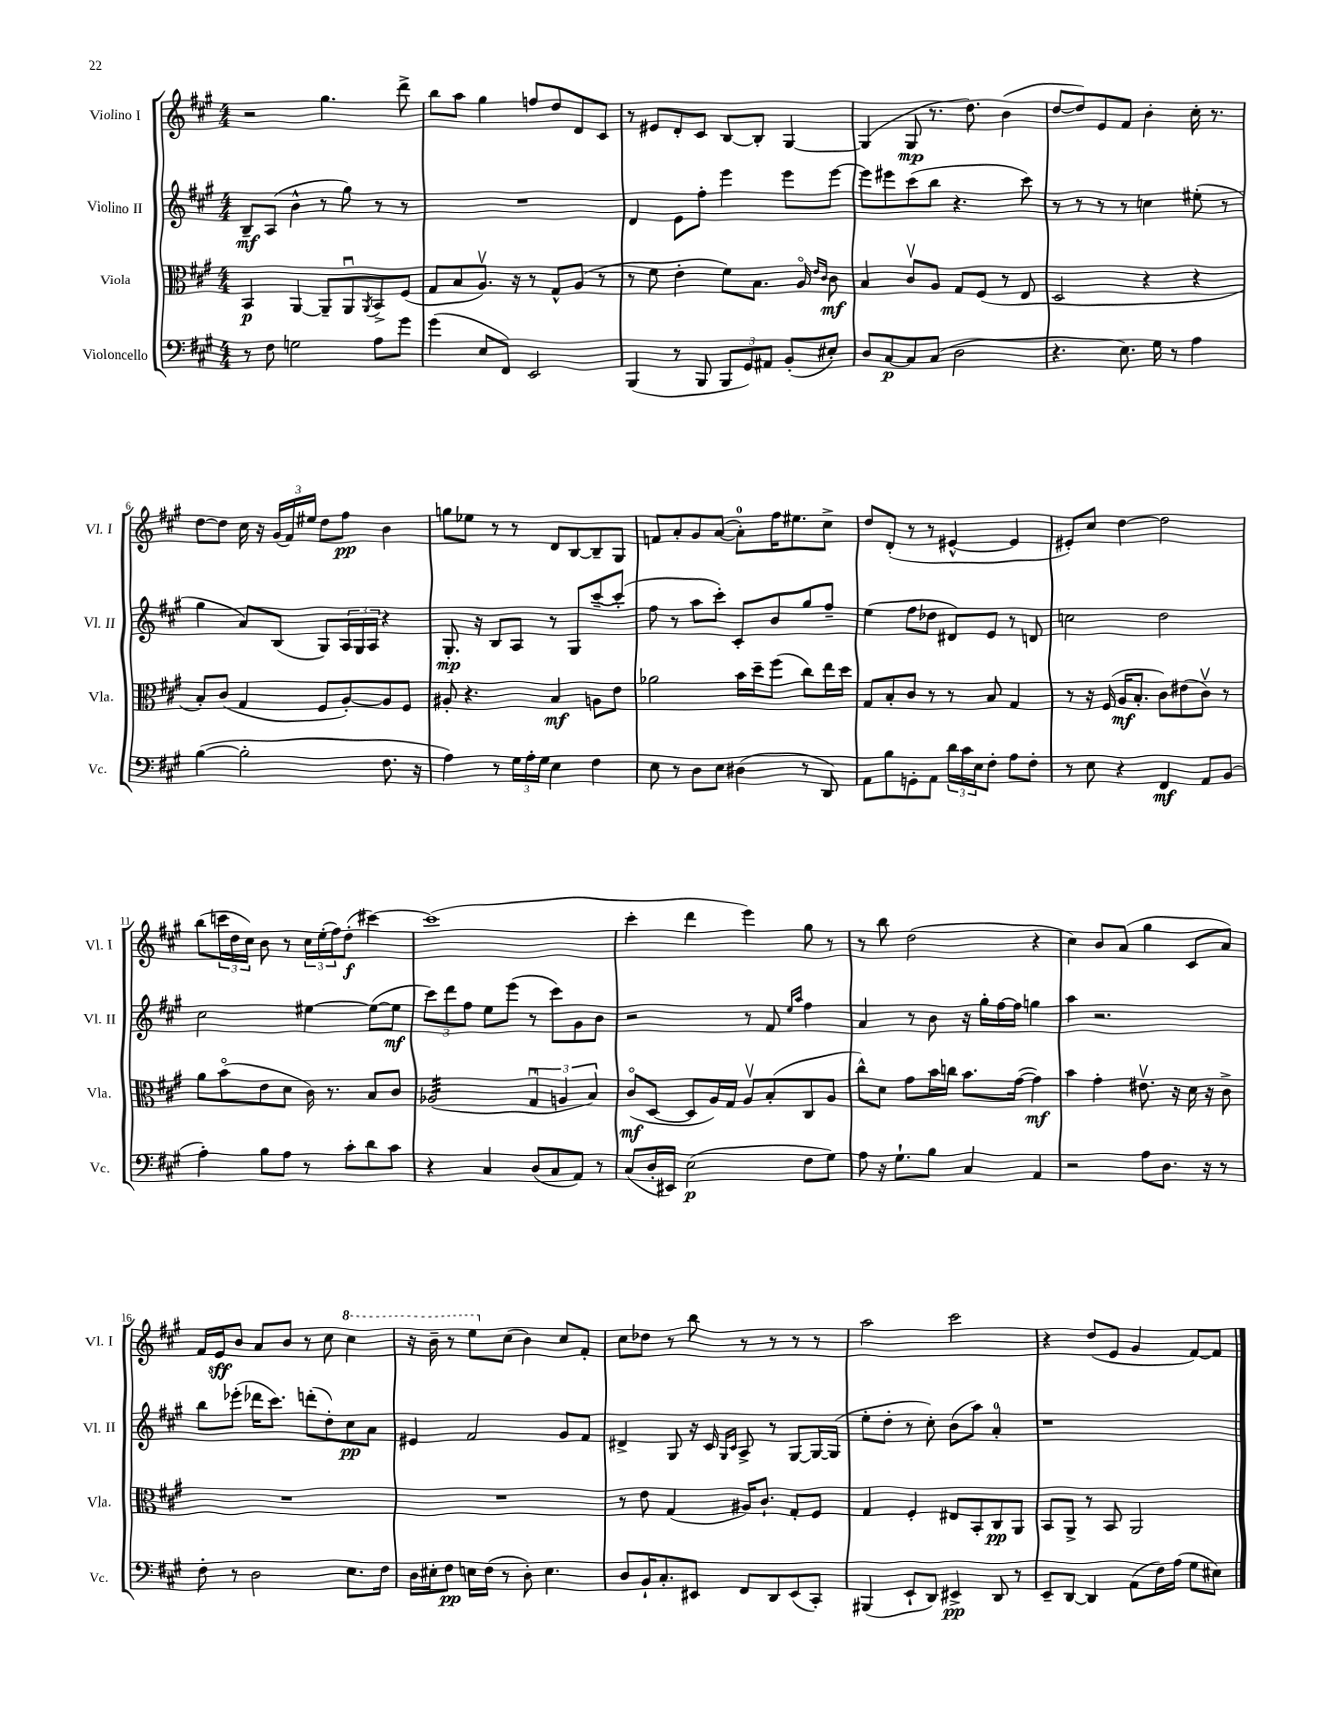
<<
\new StaffGroup <<
\new Staff = "s0" \with { instrumentName = "Violino I" shortInstrumentName = "Vl. I" } {
    \clef treble \key a \major \numericTimeSignature \time 4/4
    r2 gis''4. d'''8-> |
    b''8 a''8 gis''4 f''8 d''8 d'8 cis'8 |
    r8 eis'8 d'8-. cis'8 b8~ b8-. gis4~ |
    gis4( gis8\mp r8. d''8.) b'4( |
    d''8~ d''8) e'8 fis'8 b'4-. cis''16-. r8. |
    d''8~ d''8 cis''16 r16 \tuplet 3/2 { gis'16( fis'16) eis''16 } d''8 fis''8\pp b'4 |
    g''8 ees''8 r8 r8 d'8 b8~ b8-- gis8 |
    f'8 a'8-. gis'8 a'8~( a'8-0-.) fis''16 eis''8. cis''8-> |
    d''8 d'8-.( r8 r8 eis'4~-^ eis'4 |
    eis'8-.) cis''8 d''4~ d''2 |
    b''8( \tuplet 3/2 { c'''16 d''16 cis''16) } b'8 r8 \tuplet 3/2 { cis''16 e''16-.( fis''16) } d''8-.\f( cis'''4~) |
    cis'''1( |
    cis'''4-. d'''4 e'''4) gis''8 r8 |
    r8 b''8 d''2( r4 |
    cis''4) b'8 a'8( gis''4 cis'8 a'8) |
    fis'16 e'16\sff b'8 a'8 b'8 r8 cis''8 \ottava #1 cis'''4 |
    r16 b''16-- r8 e'''8 \ottava #0 cis''8( b'4) cis''8 fis'8-. |
    cis''8 des''8 r8 b''8 r8 r8 r8 r8 |
    a''2 cis'''2 |
    r4 d''8( e'8 gis'4 fis'8~) fis'8 \bar "|." |
}
\new Staff = "s1" \with { instrumentName = "Violino II" shortInstrumentName = "Vl. II" } {
    \clef treble \key a \major \numericTimeSignature \time 4/4
    b8--\mf a8( b'4-^ r8 gis''8) r8 r8 |
    R1 |
    d'4 e'8 fis''8-. e'''4 e'''8 e'''8~ |
    e'''8 eis'''8 cis'''8( b''8 r4. cis'''8) |
    r8 r8 r8 r8 c''4 eis''8-.( r8 |
    gis''4 a'8) b8( gis8) \tuplet 3/2 { a16 gis16 a16 } r4 |
    gis8.-.\mp r16 b8 a8 r8 gis8 cis'''8~-- cis'''8-.( |
    fis''8 r8 a''8 cis'''8-.) cis'8-. b'8 gis''8 fis''8-- |
    e''4( fis''8 des''8 dis'8) e'8 r8 d'8 |
    c''2 d''2 |
    cis''2 eis''4~ eis''8~( eis''8\mf |
    \tuplet 3/2 { cis'''8) d'''8 fis''8 } e''8 e'''8( r8 cis'''8) gis'8 b'8 |
    r2 r8 fis'8 \grace { e''16 a''16 } fis''4 |
    a'4 r8 b'8 r16 gis''16-. fis''16~ fis''16 g''4 |
    a''4 r2. |
    b''8 ees'''8-.( des'''16 cis'''8.) d'''8-.( d''8-.) cis''8\pp a'8 |
    eis'4 fis'2 gis'8 fis'8 |
    dis'4-> gis8 r16 cis'16 \grace { gis16 cis'16 } a8-> r8 gis8~ gis16~ gis16( |
    e''8-. d''8-. r8 cis''8-.) b'8( a''8) a'4-0-. |
    r1 \bar "|." |
}
\new Staff = "s2" \with { instrumentName = "Viola" shortInstrumentName = "Vla." } {
    \clef alto \key a \major \numericTimeSignature \time 4/4
    b,4\p a,4~ a,8-- a,8\downbow \acciaccatura { a,8 } b,8-> fis8( |
    gis8 b8 a8.\upbow) r16 r8 gis8-^ a8( r8 |
    r8 fis'8 e'4-. fis'8) b8. a16\flageolet \grace { e'16 cis'16 } cis'8\mf |
    b4 cis'8\upbow a8 gis8 fis8( r8 e8 |
    d2 r4 r4 |
    b8-.) cis'8( gis4 fis8 a8~-.) a8 fis8 |
    ais8-. r4. b4\mf a8 e'8 |
    aes'2 b'16 d''16-- fis''8( cis''8) e''16 d''16 |
    gis8 b8-. cis'8 r8 r8 b8 gis4 |
    r8 r16 fis16( a16\mf b8.-. cis'8) eis'8( cis'8\upbow) r8 |
    a'8 b'8\flageolet( e'8 d'8 cis'16) r8. b8 cis'8 |
    aes2:32( \tuplet 3/2 { gis4\downbow a4 b4) } |
    cis'8\flageolet\mf( d8~ d8 a16) gis16 a8\upbow b8-.( cis8 a8 |
    cis''8-^) d'8 gis'8 b'16 c''16 b'8. gis'16~( gis'4\mf) |
    b'4 gis'4-. eis'8.\upbow r16 d'16 r16 cis'8-> |
    R1 |
    R1 |
    r8 e'8 gis4( ais16) cis'8.-! gis8-. fis8 |
    gis4 fis4-. eis8 b,8-. cis8\pp a,8 |
    b,8 a,8-> r8 b,8 a,2 \bar "|." |
}
\new Staff = "s3" \with { instrumentName = "Violoncello" shortInstrumentName = "Vc." } {
    \clef bass \key a \major \numericTimeSignature \time 4/4
    r8 fis8 g2 a8 gis'8 |
    gis'4( e8 fis,8) e,2 |
    b,,4( r8 b,,8 \tuplet 3/2 { b,,8 gis,8) ais,8 } b,8-.( eis8-.) |
    d8 cis8~\p cis8 cis8( d2 |
    r4. e8.) gis16 r8 a4 |
    b4~( b2-. fis8. r16 |
    a4) r8 \tuplet 3/2 { gis16 a16-. gis16 } e4 fis4 |
    e8 r8 d8 e8 dis4( r8 d,8) |
    a,8 b8 g,8-. a,8 \tuplet 3/2 { d'16 cis'16 e16 } fis8-. a8 fis8-. |
    r8 e8 r4 fis,4\mf a,8 b,8( |
    a4-.) b8 a8 r8 cis'8-. d'8 cis'8 |
    r4 cis4 d8( cis8 a,8) r8 |
    cis8( d16-. eis,16) e2\p( fis8 gis8) |
    a8 r16 gis8.-! b8 cis4 a,4 |
    r2 a8 d8. r16 r8 |
    fis8-. r8 d2 e8. fis16 |
    d16 eis16-. fis8\pp e16 fis16( r8 d8-.) e4. |
    d8 b,16-! cis8.-. eis,8 fis,8 d,8 eis,8( cis,8-.) |
    bis,,4( e,8-! d,8) eis,4->\pp d,8 r8 |
    e,8-- d,8~ d,4 a,8( fis16) a16( gis8 eis8) \bar "|." |
}
>>
>>
